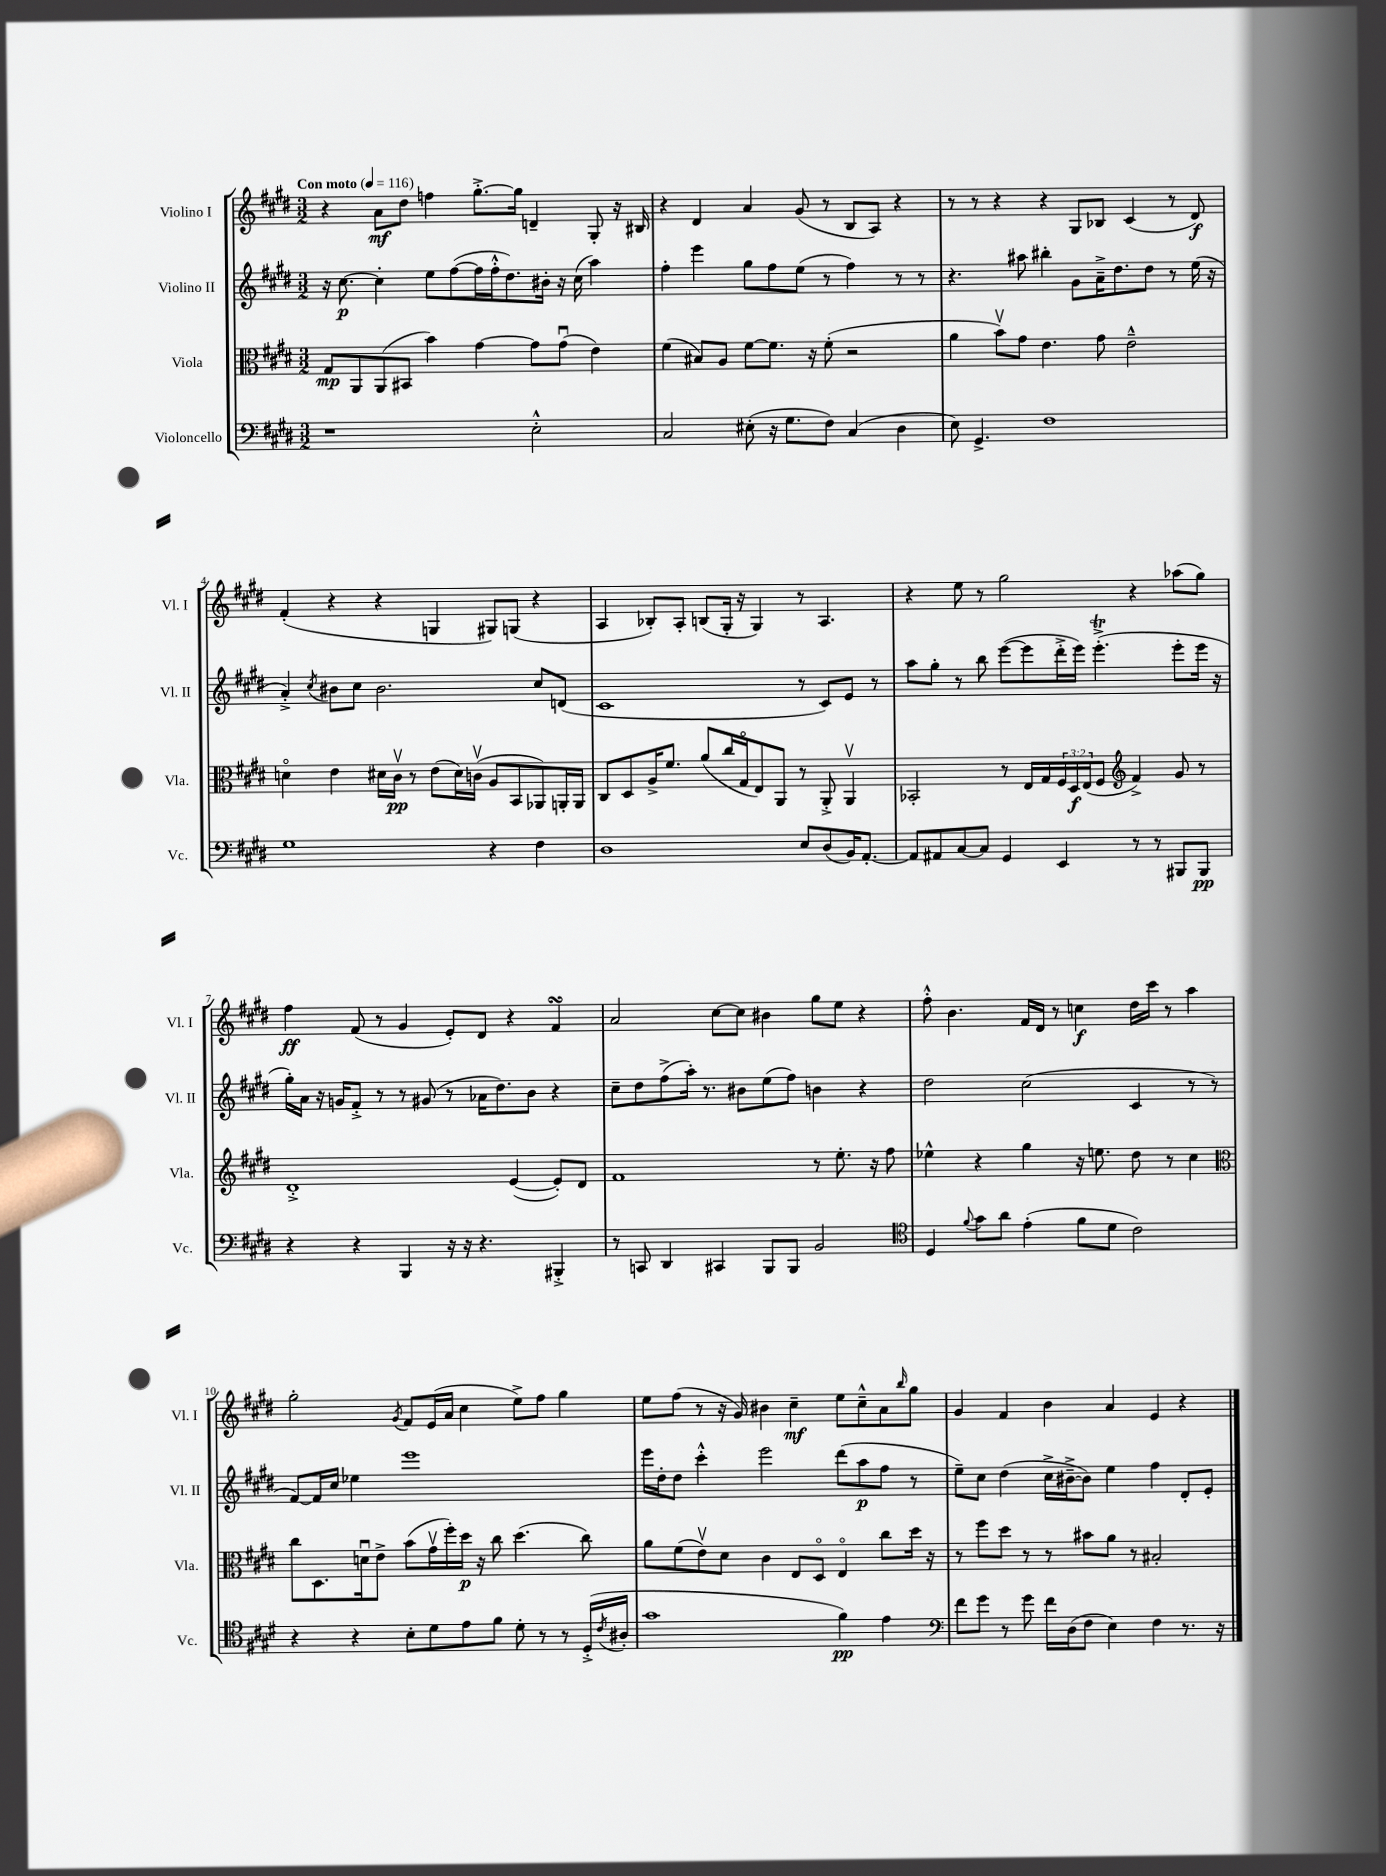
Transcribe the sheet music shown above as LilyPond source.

<<
\new StaffGroup <<
\new Staff = "s0" \with { instrumentName = "Violino I" shortInstrumentName = "Vl. I" } {
    \clef treble \key e \major \numericTimeSignature \time 3/2 \tempo "Con moto" 4 = 116
    r4 a'8\mf dis''8 f''4 gis''8.~-.-> gis''16 d'4-- gis8-. r16 bis16 |
    r4 dis'4 a'4 gis'8( r8 b8 a8) r4 |
    r8 r8 r4 r4 gis8 bes8 cis'4( r8 dis'8\f) |
    fis'4-.( r4 r4 g4 gis8) g8( r4 |
    a4 bes8-.) a8-. b8( gis16-. r16 gis4) r8 a4. |
    r4 e''8 r8 gis''2 r4 aes''8( gis''8) |
    fis''4\ff fis'8( r8 gis'4 e'8-.) dis'8 r4 fis'4\turn |
    a'2 cis''8~ cis''8 bis'4 gis''8 e''8 r4 |
    fis''8-.-^ b'4. fis'16 dis'16 r8 c''4\f dis''16 cis'''16 r8 a''4 |
    gis''2-. \acciaccatura { gis'8 } fis'8 e'16( a'16 cis''4 e''8->) fis''8 gis''4 |
    e''8 fis''8( r8 r16 gis'16) bis'4 cis''4--\mf e''8 cis''8---^ a'8 \grace { b''16 } gis''8 |
    gis'4 fis'4 b'4 a'4 e'4 r4 \bar "|." |
}
\new Staff = "s1" \with { instrumentName = "Violino II" shortInstrumentName = "Vl. II" } {
    \clef treble \key e \major \numericTimeSignature \time 3/2
    r16 cis''8.~\p cis''4-. e''8 fis''8~( fis''16 fis''16-.-^ dis''8.) bis'16-. r16 cis''16( a''4) |
    fis''4-. e'''4 gis''8 fis''8 e''8( r8 fis''4) r8 r8 |
    r4. ais''8 bis''4-. gis'8 a'16---> dis''8. dis''8 r8 e''16( r16 |
    a'4-.->) \acciaccatura { cis''8 } bis'8 cis''8 bis'2. cis''8 d'8( |
    cis'1 r8 cis'8) e'8 r8 |
    a''8 gis''8-. r8 b''8 e'''8~( e'''8 dis'''16-.-> e'''16) e'''4.-.->\trill( e'''8-. e'''16 r16 |
    gis''16-.) a'16 r16 g'16 fis'8-.-> r8 r8 gis'8( r8 aes'16 dis''8.) b'8 r4 |
    cis''8-- dis''8 fis''8->( a''16-.) r8. bis'8 e''8( fis''8) b'4 r4 |
    dis''2 cis''2( cis'4 r8 r8 |
    fis'8~) fis'16 cis''16 ees''4 e'''1 |
    e'''16 dis''16-. dis''8 cis'''4-.-^ e'''2 dis'''8( a''8\p fis''8 r8 |
    e''8--) cis''8 dis''4( cis''16-> bis'16~---> bis'8) e''4 fis''4 dis'8-. e'8-. \bar "|." |
}
\new Staff = "s2" \with { instrumentName = "Viola" shortInstrumentName = "Vla." } {
    \clef alto \key e \major \numericTimeSignature \time 3/2 \override Staff.TupletNumber.text = #tuplet-number::calc-fraction-text
    gis8\mp a,8 a,8( bis,8 b'4) gis'4~ gis'8 gis'8\downbow( e'4) |
    fis'4( bis8) a8 fis'8~ fis'8. r16 fis'8-.( r2 |
    a'4 b'8\upbow) gis'8 e'4. gis'8 e'2---^ |
    d'4\flageolet e'4 dis'16 cis'16\upbow\pp r8 e'8( dis'16) c'16\upbow( a8 b,8 aes,8) a,16-. a,16 |
    cis8 dis8 a16-> fis'8. a'8( cis''16 gis16\flageolet e8) a,8 r8 a,8-.-> a,4\upbow |
    bes,2-. r8 e16 gis16 \tuplet 3/2 { fis16 dis16\f e16( } fis8 \clef treble fis'4->) gis'8 r8 |
    dis'1-.-> e'4~( e'8-.) dis'8 |
    fis'1 r8 e''8.-. r16 fis''8 |
    ees''4-^ r4 gis''4 r16 e''8. dis''8 r8 cis''4 |
    \clef alto cis''8 dis8. d'16\downbow e'8-> b'8( gis'16\upbow fis''16-.) dis''16\p r16 cis''8 dis''4.( cis''8) |
    a'8 fis'8( e'8\upbow) dis'8 cis'4 e8 dis8\flageolet e4\flageolet cis''8 dis''16 r16 |
    r8 fis''8 dis''8 r8 r8 bis'8 a'8 r8 bis2-. \bar "|." |
}
\new Staff = "s3" \with { instrumentName = "Violoncello" shortInstrumentName = "Vc." } {
    \clef bass \key e \major \numericTimeSignature \time 3/2
    r1 e2-.-^ |
    cis2 eis8-.( r16 gis8. fis8) cis4( dis4 |
    e8) gis,4.-> fis1 |
    gis1 r4 fis4 |
    dis1 e8 dis8( b,16) a,8.~-. |
    a,8 ais,8 cis8~ cis8 gis,4 e,4 r8 r8 bis,,8 bis,,8\pp |
    r4 r4 b,,4 r16 r16 r4. bis,,4-.-> |
    r8 c,8 dis,4 cis,4 b,,8 b,,8 b,2 |
    \clef tenor dis4 \appoggiatura { fis'8 } gis'8 a'8 e'4-.( fis'8 dis'8 cis'2) |
    r4 r4 b8-. dis'8 e'8 fis'8 dis'8-. r8 r8 dis16-.->( \acciaccatura { cis'8 } ais16-. |
    gis'1 fis'4\pp) e'4 |
    \clef bass fis'8 gis'8 r8 gis'8 fis'16 dis16( fis8 e4) fis4 r8. r16 \bar "|." |
}
>>
>>
